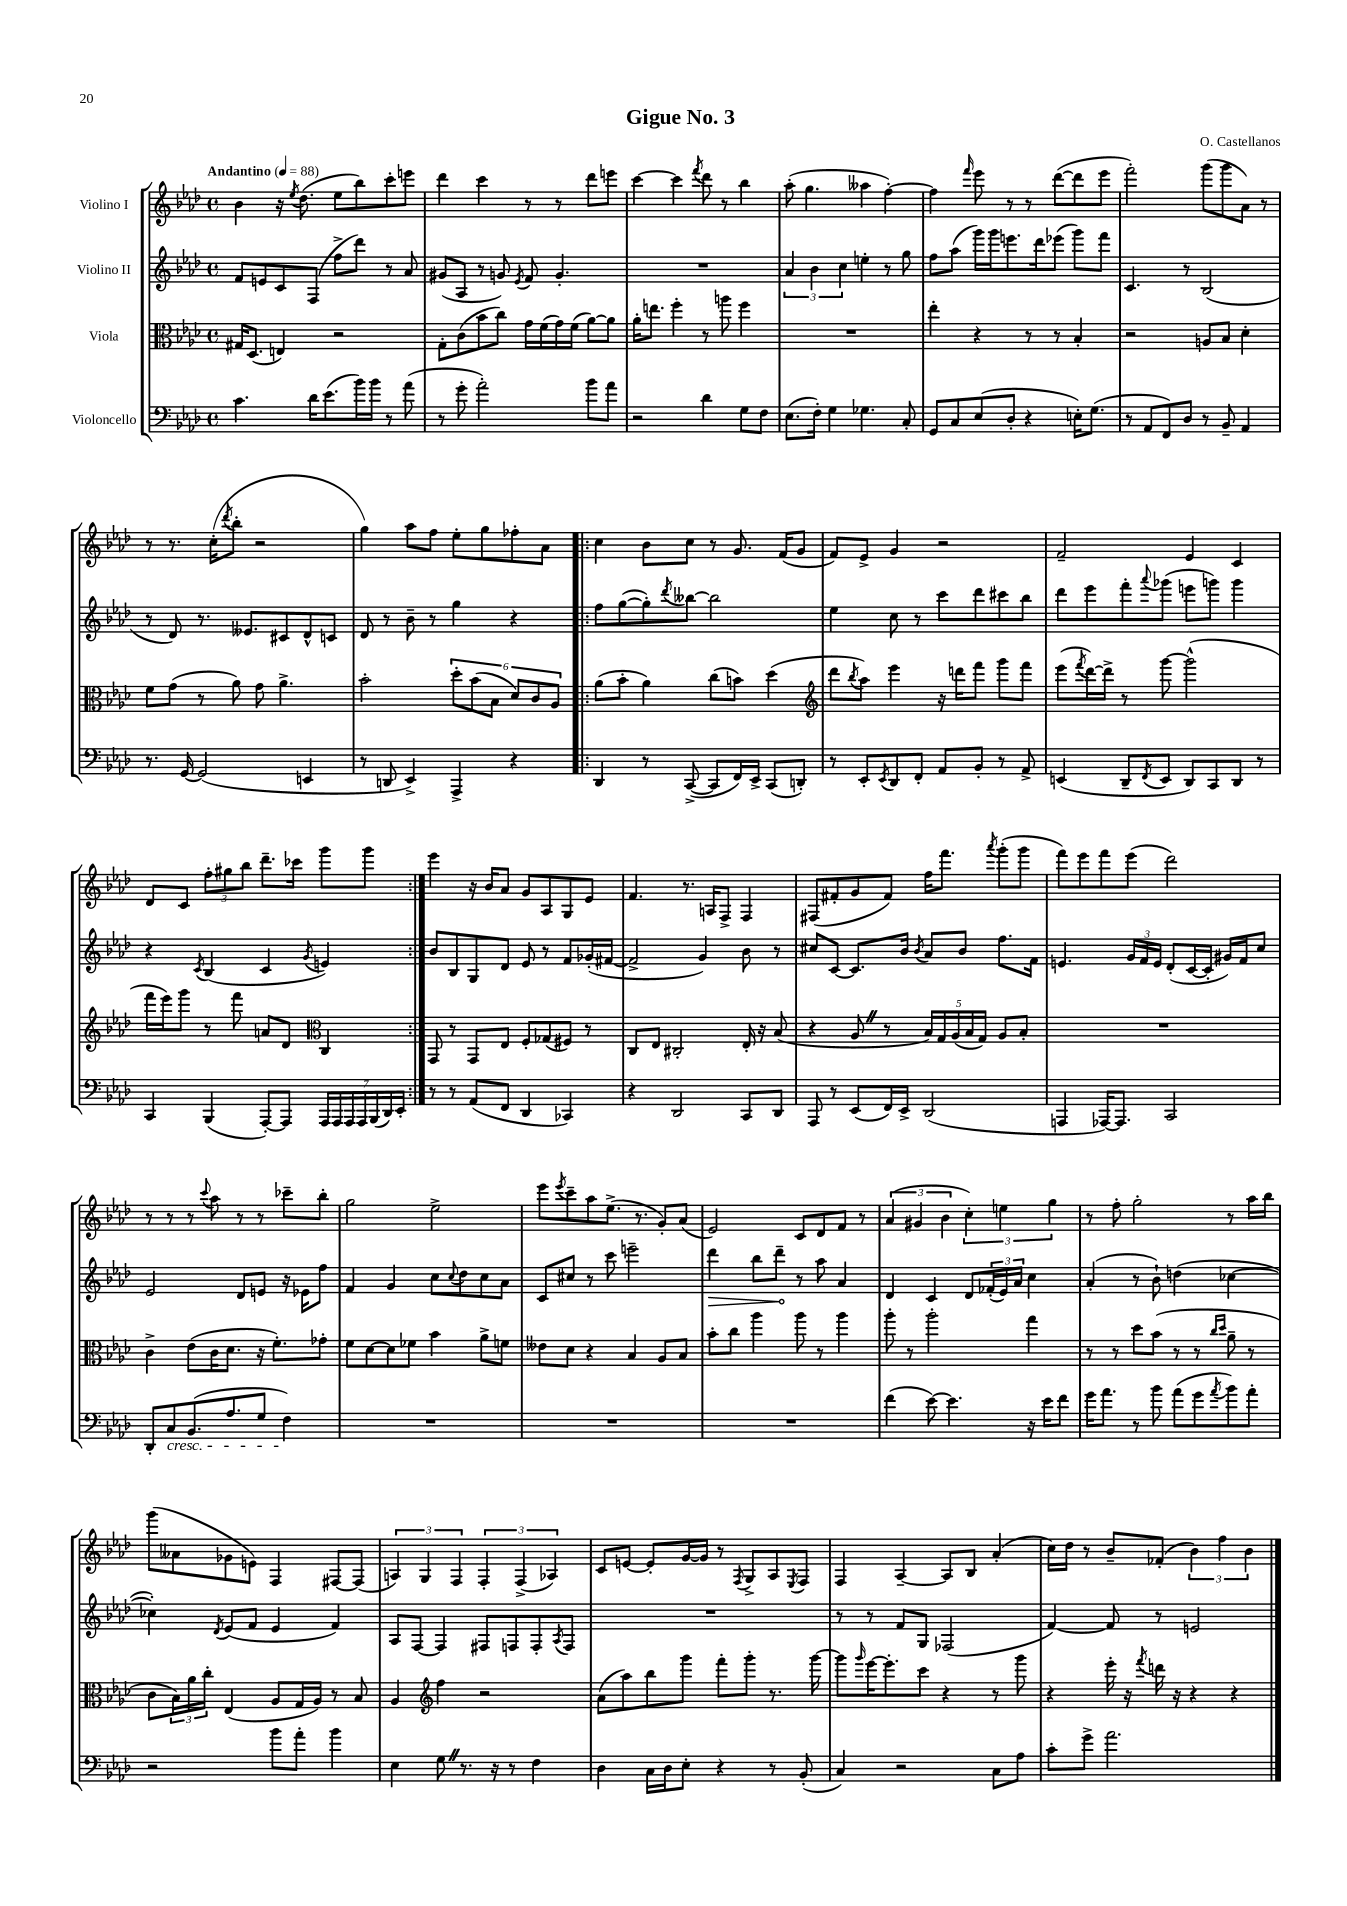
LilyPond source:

\header { title = "Gigue No. 3" composer = "O. Castellanos" }
<<
\new StaffGroup <<
\new Staff = "s0" \with { instrumentName = "Violino I" } {
    \clef treble \key aes \major \defaultTimeSignature \time 4/4 \tempo "Andantino" 4 = 88
    bes'4 r16 \acciaccatura { ees''8 } des''8.( ees''8 bes''8) c'''8-. e'''8 |
    des'''4 c'''4 r8 r8 des'''8 e'''8 |
    c'''4~ c'''4 \acciaccatura { f'''8 } des'''8 r8 bes''4 |
    aes''8-.( g''4. aeses''4 f''4~-.) |
    f''4 \grace { f'''16 } ees'''8 r8 r8 des'''8~( des'''8 ees'''8 |
    f'''2-.) g'''8( g'''8 aes'8) r8 |
    r8 r8. c''16-.( \acciaccatura { des'''8 } bes''8-. r2 |
    g''4) aes''8 f''8 ees''8-. g''8 fes''8-. aes'8 |
    \repeat volta 2 { c''4 bes'8 c''8 r8 g'8. f'16( g'8 |
    f'8) ees'8-> g'4 r2 |
    f'2-- ees'4 c'4 |
    des'8 c'8 \tuplet 3/2 { f''8-. gis''8 bes''8 } des'''8.-- ces'''16 g'''8 g'''8 | }
    ees'''4 r16 bes'16 aes'8 g'8 aes8 g8 ees'8 |
    f'4. r8. a16 f8-> f4 |
    fis8( fis'8-. g'8 fis'8) f''16 f'''8. \acciaccatura { aes'''8 } g'''8-.( g'''8 |
    f'''8) ees'''8 f'''8 ees'''8( des'''2) |
    r8 r8 r8 \appoggiatura { c'''8 } aes''8 r8 r8 ces'''8-- bes''8-. |
    g''2 ees''2-> |
    ees'''8 \acciaccatura { ees'''8 } c'''8-- aes''8 ees''8.->( r8. g'8-.) aes'8( |
    ees'2) c'8 des'8 f'8 r8 |
    \tuplet 3/2 { aes'4( gis'4 bes'4 } \tuplet 3/2 { c''4-.) e''4 g''4 } |
    r8 f''8-. g''2-. r8 aes''16 bes''16 |
    g'''8( aeses'8 ges'8 e'8) f4 fis8~ fis8( |
    \tuplet 3/2 { a4) g4 f4 } \tuplet 3/2 { f4-. f4->( aes4) } |
    c'8 e'8~ e'8-. g'16~ g'16 r8 \acciaccatura { f8 } g8-> aes8 \acciaccatura { ees8 } f8 |
    f4 aes4~-- aes8 bes8 aes'4-.( |
    c''16) des''16 r8 bes'8-- fes'8-.( \tuplet 3/2 { bes'4) f''4 bes'4 } \bar "|." |
}
\new Staff = "s1" \with { instrumentName = "Violino II" } {
    \clef treble \key aes \major \defaultTimeSignature \time 4/4
    f'8 e'8 c'8 f8( f''8-> des'''8) r8 aes'8 |
    gis'8( aes8 r8 g'8) \acciaccatura { ees'8 } f'8 g'4.-. |
    R1 |
    \tuplet 3/2 { aes'4 bes'4 c''4 } e''4-. r8 g''8 |
    f''8 aes''8( g'''16) g'''16 e'''8. des'''16 ees'''8( g'''8) f'''8 |
    c'4. r8 bes2( |
    r8 des'8) r8. eeses'8. cis'8 des'8-^ c'8 |
    des'8 r8 bes'8-- r8 g''4 r4 |
    \repeat volta 2 { f''8 g''8~( g''8-.) \acciaccatura { des'''8 } beses''8~ beses''2 |
    ees''4 c''8 r8 c'''8 des'''8 cis'''8 bes''8 |
    des'''8 ees'''8 f'''8-. \appoggiatura { aes'''8 } ges'''8( e'''8 g'''8) g'''4 |
    r4 \acciaccatura { c'8 } bes4( c'4 \acciaccatura { g'8 } e'4) | }
    bes'8 bes8 g8 des'8 ees'8 r8 f'8 ges'16-.( fis'16~ |
    fis'2-> g'4) bes'8 r8 |
    cis''8 c'8~ c'8. bes'16 \acciaccatura { bes'8 } aes'8 bes'8 f''8. f'16 |
    e'4. \tuplet 3/2 { g'16 f'16 e'16 } des'8-.( c'16~ c'16-. gis'16) f'16 c''8 |
    ees'2 des'8 e'8 r16 ees'16 f''8 |
    f'4 g'4 c''8 \appoggiatura { c''8 } des''8 c''8 aes'8 |
    c'8 cis''8 r8 c'''8 e'''2-- |
    \once \override Hairpin.circled-tip = ##t des'''4\> bes''8 des'''8--\! r8 aes''8 aes'4 |
    des'4 c'4 des'8 \tuplet 3/2 { fes'16-.( ees'16) aes'16 } c''4 |
    aes'4-.( r8 bes'8-!) d''4( ces''4~ |
    ces''4-.) \acciaccatura { des'8 } ees'8( f'8 ees'4 f'4) |
    aes8 f8~ f4 fis8 f8 f8-. \acciaccatura { aes8 } f8 |
    R1 |
    r8 r8 f'8 g8 fes2( |
    f'4~) f'8 r8 e'2 \bar "|." |
}
\new Staff = "s2" \with { instrumentName = "Viola" } {
    \clef alto \key aes \major \defaultTimeSignature \time 4/4
    gis16 des8.( e4) r2 |
    g8-. c'8( bes'8 c''8) g'16 f'16( g'16) f'16( aes'8~) aes'8 |
    aes'16-. e''8. f''4-. r8 a''8 f''4 |
    R1 |
    ees''4-. r4 r8 r8 bes4-. |
    r2 a8 bes8 des'4-. |
    f'8 g'8( r8 aes'8) g'8 aes'4.-> |
    bes'2-. \tuplet 6/4 { des''8-. bes'8( bes8 des'8) c'8 aes8 } |
    \repeat volta 2 { aes'8( bes'8-. aes'4) c''8( b'8) des''4( |
    \clef treble des'''8 \acciaccatura { bes''8 } aes''8) ees'''4 r16 d'''16 f'''8 g'''8 f'''8 |
    ees'''8( \acciaccatura { f'''8 } des'''16~) des'''16-> r8 g'''8~ g'''2-^( |
    f'''16 ees'''16) g'''8 r8 f'''8 a'8 des'8 \clef alto c4 | }
    g,8 r8 g,8 ees8 f8-. ges8( fis8) r8 |
    c8 ees8 cis2-. ees16-. r16 bes8( |
    r4 aes8 \once \override BreathingSign.text = \markup { \musicglyph "scripts.caesura.straight" } \breathe r8 \tuplet 5/4 { bes16) g16 aes16( bes16 g16) } aes8 bes8-. |
    R1 |
    c'4-> ees'8( c'16 des'8. r16 f'8.-.) ges'8-. |
    f'8 des'8~ des'8 fes'8 bes'4 aes'8-> f'8 |
    eeses'8 des'8 r4 bes4 aes8 bes8 |
    bes'8-. c''8 aes''4 aes''8 r8 aes''4 |
    aes''8-. r8 aes''2-. g''4 |
    r8 r8 des''8 bes'8( r8 r8 \grace { c''16 des''16 } aes'8-- r8 |
    c'8 \tuplet 3/2 { bes16) aes'16 c''16-. } ees4( aes8 g16 aes16) r8 bes8 |
    aes4 \clef treble f''4 r2 |
    aes'8( aes''8) bes''8 g'''8 f'''8-. g'''8-. r8. g'''16~ |
    g'''8 \grace { g'''16 } ees'''16~ ees'''8.-. c'''8 r4 r8 g'''8 |
    r4 ees'''16-. r16 \acciaccatura { f'''8 } d'''16 r16 r4 r4 \bar "|." |
}
\new Staff = "s3" \with { instrumentName = "Violoncello" } {
    \clef bass \key aes \major \defaultTimeSignature \time 4/4
    c'4. des'16 ees'8.( bes'16) bes'16 r8 aes'8( |
    r8 g'8-. aes'2-.) bes'8 aes'8 |
    r2 des'4 g8 f8 |
    ees8.( f16-.) g4 ges4. c8-. |
    g,8 c8 ees8( des8-. r4 e16-.) g8.( |
    r8 aes,8 f,8) des8 r8 bes,8-- aes,4 |
    r8. g,16~ g,2( e,4 |
    r8 d,8 ees,4->) aes,,4-> r4 |
    \repeat volta 2 { des,4 r8 c,8~->( c,8 f,16) ees,16-> c,8( d,8-.) |
    r8 ees,8-. \acciaccatura { ees,8 } des,8 f,8-. aes,8 bes,8-. r8 aes,8-> |
    e,4( des,8-- \acciaccatura { f,8 } e,8 des,8) c,8 des,8 r8 |
    c,4 bes,,4( aes,,8~-.) aes,,8 \tuplet 7/4 { aes,,16 aes,,16 aes,,16 aes,,16 bes,,16( des,16) ees,16-. } | }
    r8 r8 aes,8( f,8 des,4 ces,4) |
    r4 des,2 c,8 des,8 |
    aes,,8 r8 ees,8( f,16) ees,16-> des,2( |
    a,,4 aes,,16~) aes,,8. c,2 |
    des,8-. c8\cresc bes,8.( aes8. g8 f4\!) |
    R1 |
    R1 |
    R1 |
    f'4( ees'8~) ees'4. r16 ees'16 f'8 |
    g'16 aes'8. r8 bes'8 aes'8( g'8 \acciaccatura { aes'8 } bes'8) aes'8-. |
    r2 bes'8 aes'8-. bes'4 |
    ees4 g8 \once \override BreathingSign.text = \markup { \musicglyph "scripts.caesura.straight" } \breathe r8. r16 r8 f4 |
    des4 c16 des16 ees8-. r4 r8 bes,8-.( |
    c4) r2 c8 aes8 |
    c'8-. g'8-> aes'2. \bar "|." |
}
>>
>>
\layout { \context { \Score \remove "Bar_number_engraver" } }
